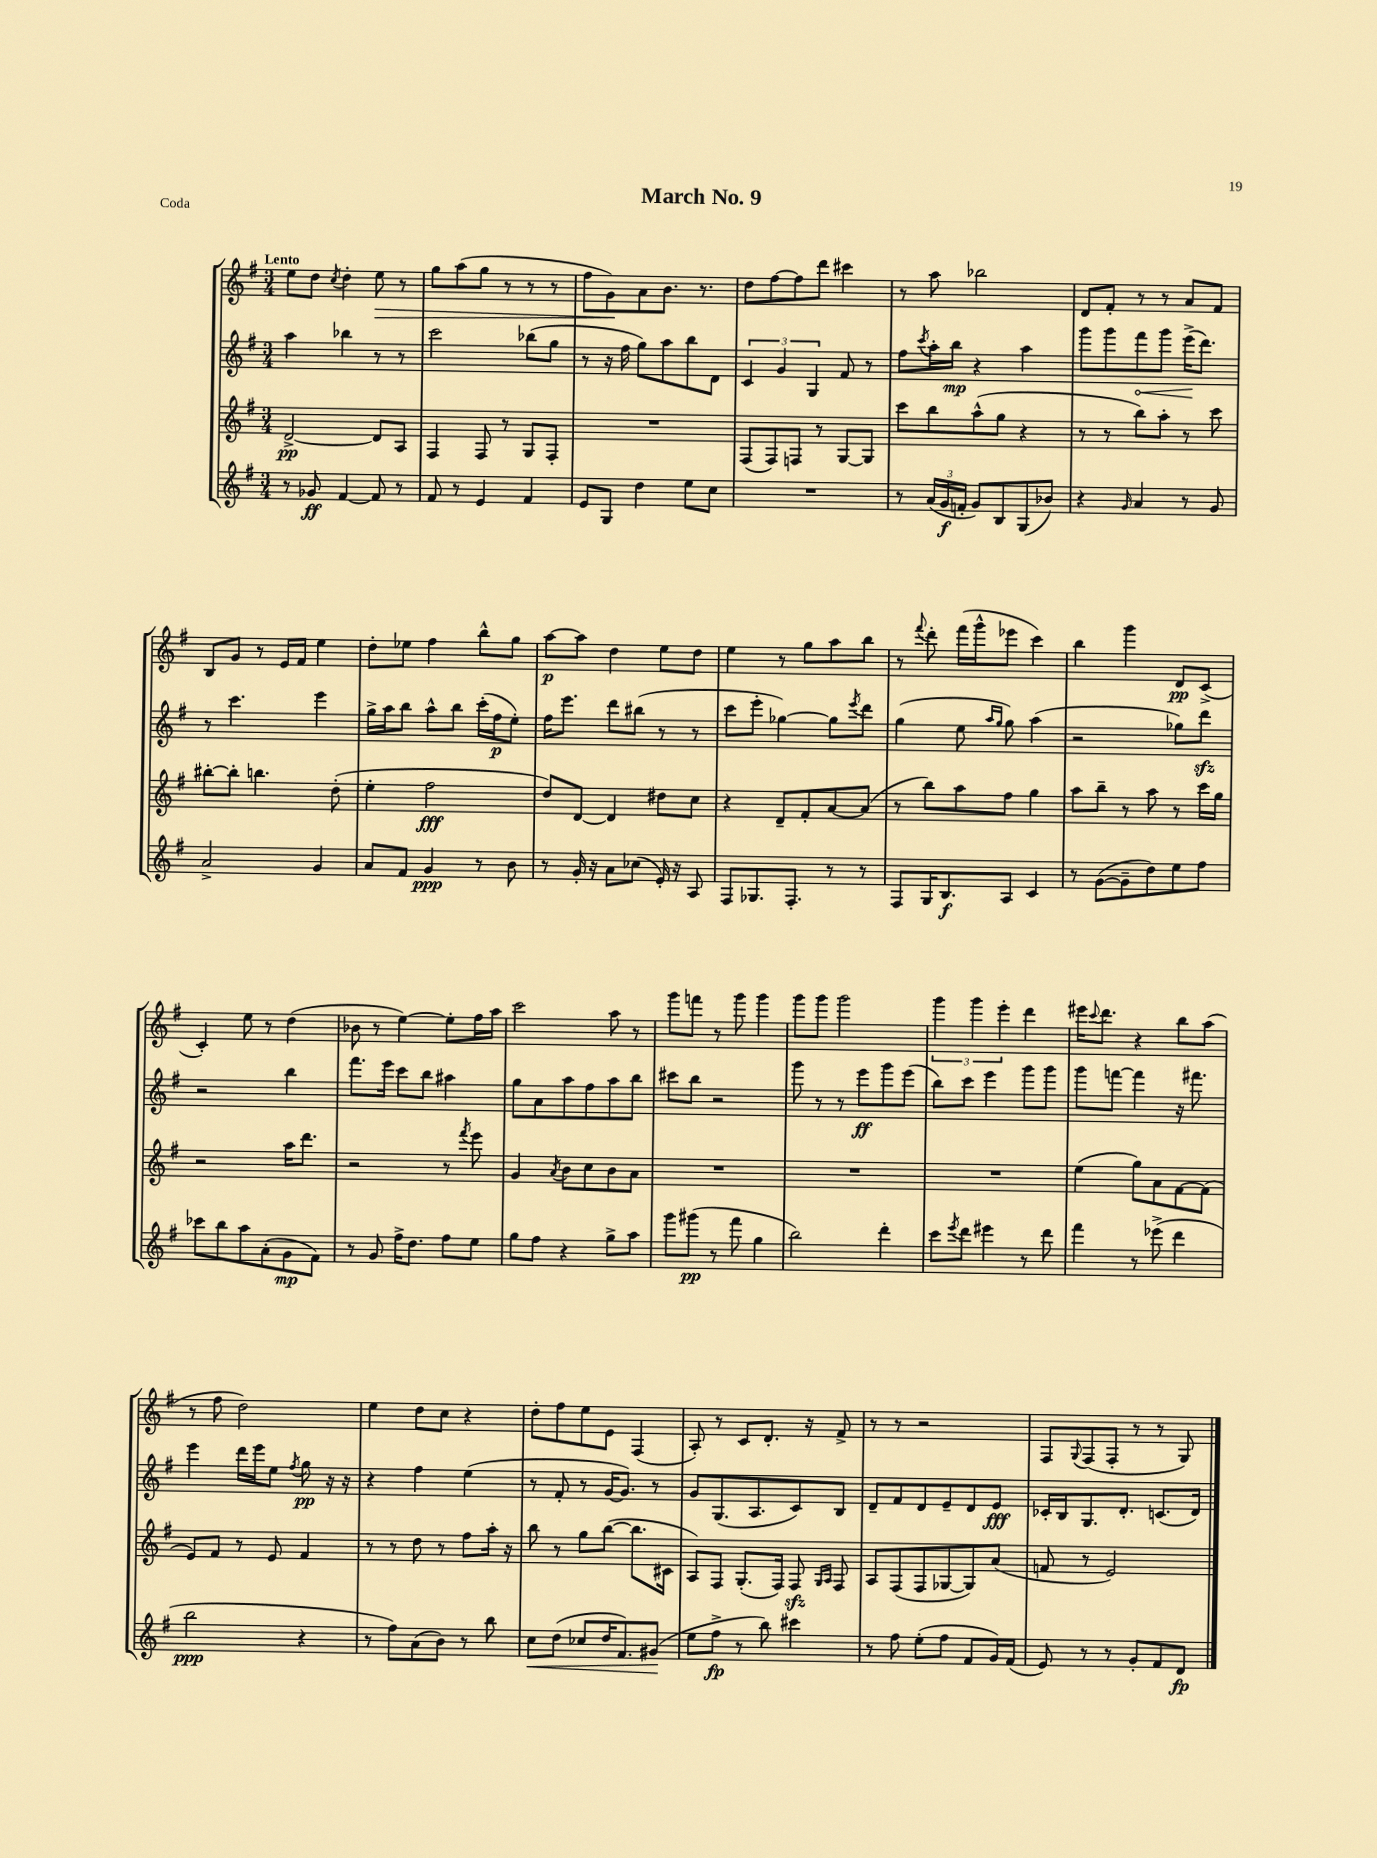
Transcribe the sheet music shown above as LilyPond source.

\header { title = "March No. 9" piece = "Coda" }
<<
\new StaffGroup <<
\new Staff = "s0" {
    \clef treble \key g \major \numericTimeSignature \time 3/4 \tempo "Lento"
    e''8 d''8 \acciaccatura { c''8 } d''4-. e''8\> r8 |
    g''8 a''8( g''8 r8 r8 r8 |
    fis''8 g'8\!) a'8 b'8. r8. |
    d''8 fis''8~ fis''8 d'''8 cis'''4 |
    r8 a''8 bes''2 |
    d'8 fis'8-. r8 r8 a'8 fis'8 |
    b8 g'8 r8 e'16 fis'16 e''4 |
    d''8-. ees''8 fis''4 b''8-^ g''8 |
    a''8~\p a''8 d''4 e''8 d''8 |
    e''4 r8 g''8 a''8 b''8 |
    r8 \appoggiatura { fis'''8 } d'''8-. fis'''16( g'''16-^ ees'''8 c'''4) |
    b''4 g'''4 d'8\pp c'8->( |
    c'4-.) e''8 r8 d''4( |
    bes'8 r8 e''4~) e''8-. fis''16 a''16 |
    c'''2 a''8 r8 |
    g'''8 f'''8 r8 g'''8 g'''4 |
    g'''8 g'''8 g'''2 |
    \tuplet 3/2 { g'''4 g'''4 e'''4-. } d'''4 |
    eis'''16 \appoggiatura { c'''8 } d'''8. r4 b''8 a''8( |
    r8 fis''8 d''2) |
    e''4 d''8 c''8 r4 |
    d''8-. fis''8 e''8 e'8 fis4( |
    a8-.) r8 c'8 d'8.-. r16 fis'8-> |
    r8 r8 r2 |
    fis8 \appoggiatura { g8 } fis8( fis8-. r8 r8 g8) \bar "|." |
}
\new Staff = "s1" {
    \clef treble \key g \major \numericTimeSignature \time 3/4
    a''4 bes''4 r8 r8 |
    c'''2 bes''8( g''8 |
    r8 r16 fis''16 g''8) a''8 b''8 d'8 |
    \tuplet 3/2 { c'4 g'4 g4 } fis'8 r8 |
    fis''8 \acciaccatura { c'''8 } a''16-. b''16\mp r4 a''4 |
    g'''8 g'''8 \once \override Hairpin.circled-tip = ##t fis'''8\< g'''8 e'''16->\!( d'''8.) |
    r8 c'''4. e'''4 |
    g''16-> a''16 b''8 a''8-^ b''8 c'''16-.( fis''16\p e''8-.) |
    fis''16 e'''8. d'''8 bis''8( r8 r8 |
    c'''8 e'''8-. ges''4~) ges''8 \acciaccatura { e'''8 } d'''8 |
    g''4( e''8 \grace { a''16 g''16 } g''8) a''4( |
    r2 ges''8) d'''8\sfz |
    r2 b''4 |
    fis'''8. e'''16 c'''8 b''8 ais''4 |
    g''8 a'8 a''8 fis''8 a''8 b''8 |
    cis'''8 b''8 r2 |
    g'''8 r8 r8 e'''8\ff g'''8 e'''8( |
    b''8) c'''8 e'''4 g'''8 g'''8 |
    g'''8 f'''8~ f'''4 r16 fis'''8. |
    e'''4 d'''16 e'''16 e''8 \acciaccatura { fis''8 } g''8\pp r16 r16 |
    r4 fis''4 e''4( |
    r8 fis'8-. r8 g'16~ g'8.) r8 |
    g'8 g8.( a8. c'8) b8 |
    d'8-- fis'8 d'8 e'8-- d'8 e'8\fff |
    ces'16-. b16 g8. d'8.-. c'8.( d'16) \bar "|." |
}
\new Staff = "s2" {
    \clef treble \key g \major \numericTimeSignature \time 3/4
    d'2~->\pp d'8 a8 |
    fis4 fis8 r8 g8 fis8-. |
    R2. |
    fis8( fis8) f8 r8 g8~ g8 |
    c'''8 b''8 a''8-^( g''8 r4 |
    r8 r8 b''8) a''8-. r8 c'''8 |
    bis''8~-. bis''8-. b''4. d''8-.( |
    e''4-. fis''2\fff |
    d''8) d'8~ d'4 dis''8 c''8 |
    r4 d'8-- fis'8-. a'8~ a'8( |
    r8 b''8) a''8 fis''8 g''4 |
    a''8 b''8-- r8 a''8 r8 c'''16 g''16 |
    r2 a''16 d'''8. |
    r2 r8 \acciaccatura { fis'''8 } e'''8 |
    g'4 \acciaccatura { a'8 } b'8 c''8 b'8 a'8 |
    R2. |
    R2. |
    R2. |
    e''4( g''8) a'8 fis'8~ fis'8( |
    e'8) fis'8 r8 e'8 fis'4 |
    r8 r8 d''8 r8 fis''8 a''16-. r16 |
    b''8 r8 g''8 b''8~( b''8. cis'16 |
    a8) fis8 g8.-.( fis16) fis8\sfz \grace { g16 a16 } fis8 |
    a8 fis8( fis8 ges8~ ges8) a'8( |
    f'8 r8 e'2) \bar "|." |
}
\new Staff = "s3" {
    \clef treble \key g \major \numericTimeSignature \time 3/4
    r8 ges'8\ff fis'4~ fis'8 r8 |
    fis'8 r8 e'4 fis'4 |
    e'8 g8 d''4 e''8 c''8 |
    R2. |
    r8 \tuplet 3/2 { a'16( g'16\f f'16-. } g'8) b8 g8( bes'8) |
    r4 \grace { g'16 } a'4 r8 g'8 |
    a'2-> g'4 |
    a'8 fis'8 g'4\ppp r8 b'8 |
    r8 g'16-. r16 a'8 ces''8( e'16-.) r16 a8 |
    fis8 ges8. fis8.-. r8 r8 |
    fis8 g16 b8.\f a8 c'4 |
    r8 g'8~( g'8-- d''8) e''8 fis''8 |
    ces'''8 b''8 a''8 a'8-.( g'8\mp fis'8) |
    r8 g'8 fis''16-> d''8. fis''8 e''8 |
    g''8 fis''8 r4 g''8-> a''8 |
    g'''8 gis'''8\pp( r8 fis'''8 g''4 |
    b''2) d'''4-. |
    c'''8 \acciaccatura { e'''8 } d'''8 eis'''4 r8 d'''8 |
    fis'''4 r8 ees'''8->( d'''4 |
    b''2\ppp r4 |
    r8 fis''8) a'8( b'8) r8 b''8 |
    c''8\< d''8( ces''8 d''16 fis'8.) gis'8\!( |
    e''8 fis''8->\fp r8 b''8) cis'''4 |
    r8 fis''8 e''8-.( fis''8 fis'8 g'16) fis'16( |
    e'8) r8 r8 g'8-. fis'8 d'8\fp \bar "|." |
}
>>
>>
\layout { \context { \Score \remove "Bar_number_engraver" } }
